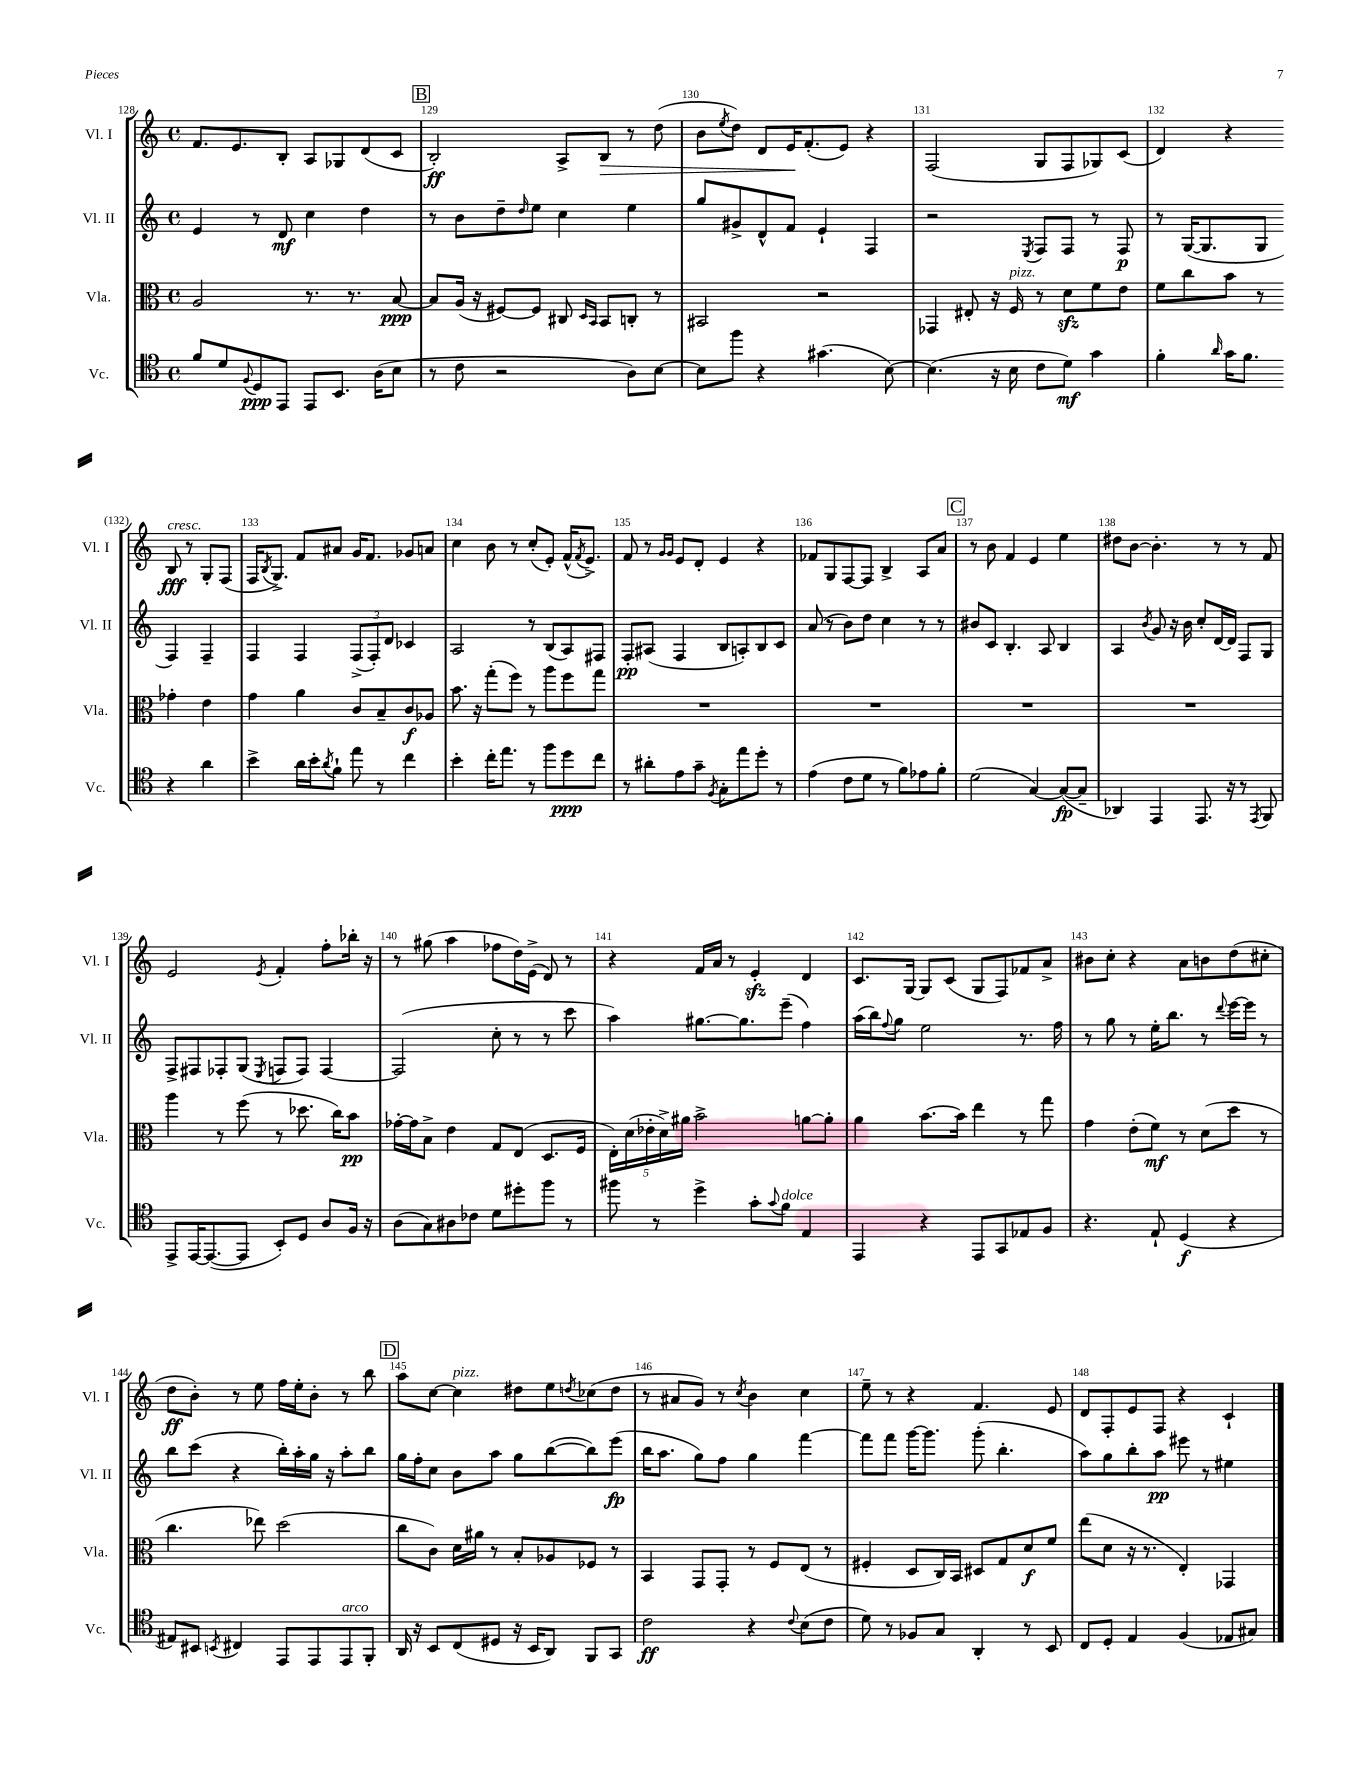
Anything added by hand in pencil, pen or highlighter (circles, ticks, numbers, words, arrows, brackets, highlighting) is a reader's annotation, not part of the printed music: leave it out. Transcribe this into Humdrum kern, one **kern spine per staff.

**kern	**kern	**kern	**kern
*staff4	*staff3	*staff2	*staff1
*clefC4	*clefC3	*clefG2	*clefG2
*k[]	*k[]	*k[]	*k[]
*M4/4	*M4/4	*M4/4	*M4/4
*met(c)	*met(c)	*met(c)	*met(c)
8f	2A	4e	8.f
8d	.	.	.
.	.	.	8.e
8qqF	.	.	.
8D	.	8r	.
8EE	.	8d	8B'
8EE	8.r	4cc	8A
8.BB	.	.	8G-
.	8.r	.	.
.	.	4dd	(8d
(16A	.	.	.
8B	[8B	.	8c
=	=	=	=
8r	8B]	8r	2B')
8c	(16A	8b	.
.	16r	.	.
2r	[8F#)	8dd~	.
.	.	16qqdd	.
.	8F#]	8ee	.
.	8C#	4cc	8A^
.	16qqD	.	.
.	16qqBB	.	.
.	8BB	.	8B
8A)	8C'	4ee	8r
[8B	8r	.	(8dd
=	=	=	=
8B]	2BB#	8gg	8b
.	.	.	8qee
8ff	.	8g#^	8dd)
4r	.	8d^^	8d
.	.	8f	16e
.	.	.	(8.f'
(4.g#	2r	4e`	.
.	.	.	8e)
.	.	4F	4r
[8B)	.	.	.
=	=	=	=
(4.B]	4GG-	2r	(2F
.	8E#'	.	.
16r	16r	.	.
16B	16F	.	.
.	.	8qE	.
8c	8r	8F	8G
8d)	8d	8F	8F
4g	8f	8r	8G-)
.	8e	8F	(8c
=	=	=	=
4f'	8f	8r	4d)
.	8cc	([16G	.
.	.	8.G]	.
16qqa	.	.	.
16g	8b	.	4r
8.f	.	.	.
.	8r	8G	.
4r	4g-'	4F)	8B
.	.	.	8r
4a	4e	4F~	8G'
.	.	.	(8F
=	=	=	=
4b^	4g	4F	16F
.	.	.	8qB
.	.	.	8.G^)
16a	4a	4F	8f
16b'	.	.	.
8qa	.	.	.
8f`	.	.	8a#
8ee	8c	(12F^	16g
.	.	.	8.f
.	.	12F')	.
8r	8B~	.	.
.	.	12d	.
4cc	8c	4c-	8g-
.	8A-	.	8a
=	=	=	=
4b'	8.b	2A	4cc
.	16r	.	.
16cc'	(8gg'	.	8b
8.ee	.	.	.
.	8ff)	.	8r
8r	8r	8r	(8cc'
8ff	8aa	(8B	8e')
8dd	8ff	8A)	(16f^^
.	.	.	8qf
.	.	.	8.e^)
8cc	8gg	8F#	.
=	=	=	=
8r	1r	8F'	8f
8a#'	.	(8A#	8r
.	.	.	16qqg
.	.	.	16qqg
8e	.	4F	8e
8g~	.	.	8d'
8qF	.	.	.
8G'	.	8B	4e
8ee	.	8A')	.
8dd'	.	8B	4r
8r	.	8c	.
=	=	=	=
(4e	1r	(8a	8f-
.	.	8r	8G
8c	.	8b)	[8F
8d	.	8dd	8F]
8r	.	4cc	4B^
8f)	.	.	.
8e-	.	8r	8A
8f'	.	8r	8a
=	=	=	=
(2d	1r	8b#	8r
.	.	8c	8b
.	.	4.B'	4f
[4G)	.	.	4e
.	.	8A	.
(8G_	.	4B	4ee
8G~]	.	.	.
=	=	=	=
4AA-)	1r	4A	8dd#
.	.	.	[8b
.	.	8qb	.
4EE	.	8g	4.b']
.	.	16r	.
.	.	16b	.
8.EE	.	8cc'	.
.	.	[16d	8r
16r	.	16d]	.
8r	.	8F	8r
8qEE	.	.	.
8FF	.	8G	8f
=	=	=	=
8EE^	4aa	8F^	2e
[16EE	.	8F#	.
(8.EE_	.	.	.
.	8r	8F-'	.
8EE]	(8ff	(8G	.
.	.	8qE	8qe
8BB')	8r	8F	4f'
8D	8.dd-	8F)	.
8A	.	[4F	8ff'
.	16cc)	.	.
16F	8b	.	16bb-'
16r	.	.	16r
=	=	=	=
(8A	[16g-'	(2F]	8r
.	16g-]	.	.
8G)	8B^	.	(8gg#
8A#	4e	.	4aa
8c-	.	.	.
8d	8G	8cc'	8ff-
8dd#'	(8E	8r	16dd)
.	.	.	(16e^
8ff	8.D	8r	8d)
8r	.	8ccc	8r
.	16F	.	.
=	=	=	=
8ff#	20E')	4aa)	4r
.	(20d	.	.
.	20e-'	.	.
8r	.	.	.
.	20d^)	.	.
.	20a#	.	.
4dd^	2b^	[8.gg#	16f
.	.	.	16a
.	.	.	8r
.	.	8.gg#]	.
8g'	.	.	4e'
8qqg	.	.	.
8f	.	(8eee~	.
4E	[8a	4ff)	4d
.	8a']	.	.
=	=	=	=
4EE	4a	(16aa	8.c
.	.	16bb)	.
.	.	8qqff	.
.	.	8gg	.
.	.	.	[16G
4r	[8.b	2ee	8G]
.	.	.	(8c
.	16b]	.	.
8EE	4ee	.	8G
8GG	.	.	8F)
8E-	8r	8.r	8f-
8F	8gg	.	8a^
.	.	16ff	.
=	=	=	=
4.r	4g	8r	8b#
.	.	8gg	8cc'
.	(8e'	8r	4r
8E`	8f)	16ee'	.
.	.	8.bb	.
(4D	8r	.	8a
.	(8d	8r	8b
.	.	8qqddd	.
4r	8dd	[16eee	(8dd
.	.	16eee]	.
.	8r	8r	8cc#'
=	=	=	=
8E#)	4.cc	8bb	8dd
8BB#	.	(8ccc	8b')
8qBB	.	.	.
4C#	.	4r	8r
.	8ee-)	.	8ee
8EE	(2dd	16bb')	16ff
.	.	16aa'	16ee'
8EE	.	16gg	8b'
.	.	16r	.
8EE	.	8aa'	8r
8FF'	.	8bb	8bb
=	=	=	=
16AA	8cc	16gg	8aa
16r	.	16ff'	.
8BB	8c)	8cc	[8cc
(8C	16d	8b	4cc]
.	16a#	.	.
8D#	8r	8aa	.
16r	8B'	8gg	8dd#
16BB	.	.	.
8AA)	8A-	([8bb	8ee
.	.	.	8qdd
8FF	8F-	8bb])	(8cc-
8GG	8r	(8eee	8dd
=	=	=	=
2c	4BB	16bb	8r
.	.	8.aa	.
.	.	.	8a#
.	8GG	8gg)	8g)
.	8GG'	8ff	8r
.	.	.	8qcc
4r	8r	4gg	4b
.	8F	.	.
8qqc	.	.	.
(8B	(8E	[4fff	4cc
8c	8r	.	.
=	=	=	=
8d)	4F#'	8fff]	8ee~
8r	.	8fff	8r
8F-	8D	[16ggg	4r
.	.	8.ggg]	.
8G	16C)	.	.
.	16BB	.	.
4AA'	8D#	(8ggg'	4.f
.	8G	4.bb'	.
8r	8d	.	.
8BB	8f	.	8e
=	=	=	=
8C	(8ee	8aa)	8d
8D'	8d	8gg	8F'
4E	16r	8bb'	8e
.	8.r	.	.
.	.	8aa	8F
(4F	4E')	8eee#	4r
.	.	8r	.
8E-	4GG-	4ee#	4c`
8G#)	.	.	.
==	==	==	==
*-	*-	*-	*-
